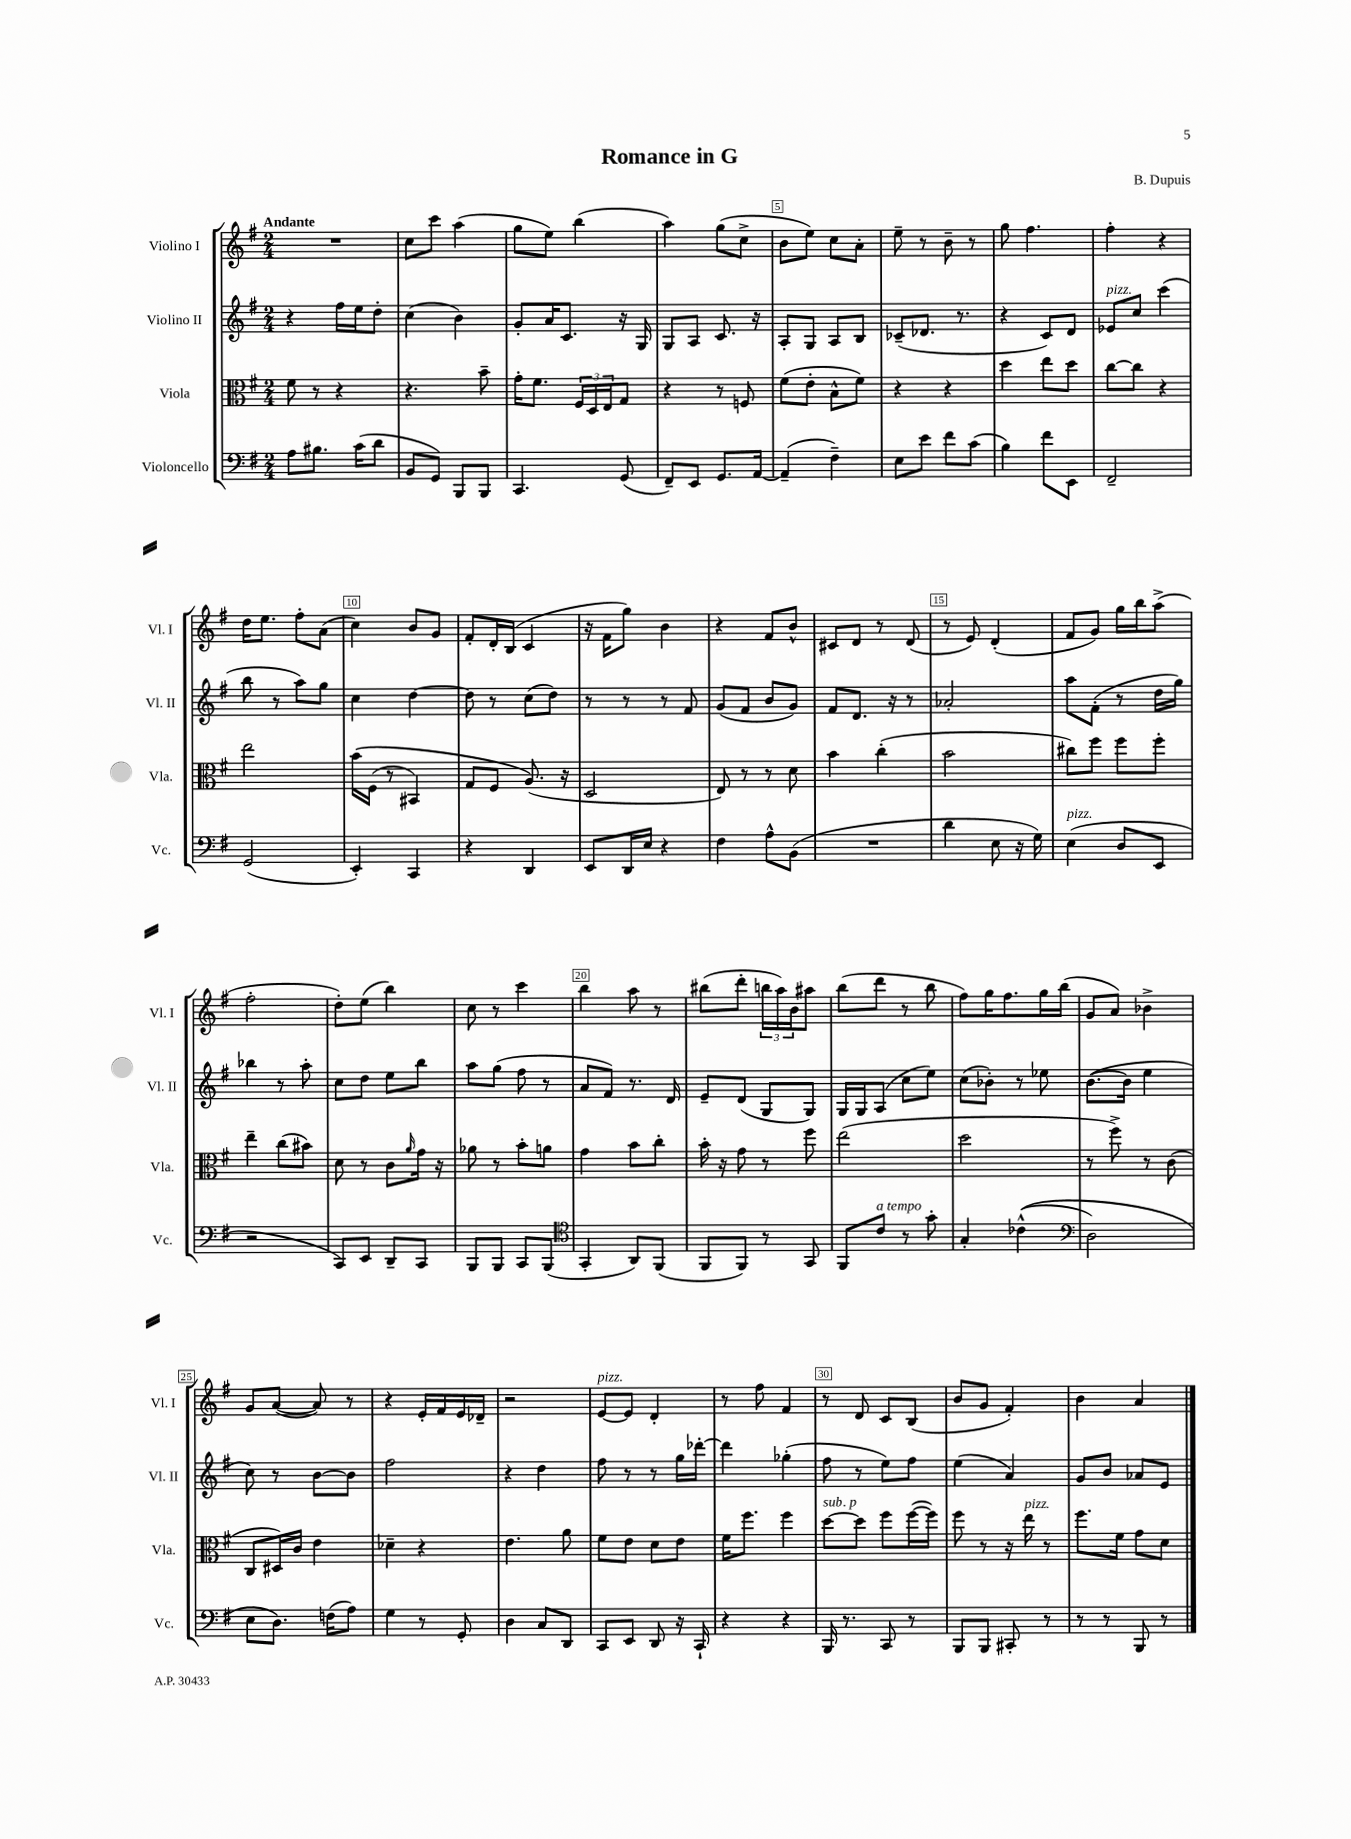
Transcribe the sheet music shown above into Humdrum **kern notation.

**kern	**kern	**kern	**kern
*part4	*part3	*part2	*part1
*staff4	*staff3	*staff2	*staff1
*I"Violoncello	*I"Viola	*I"Violino II	*I"Violino I
*I'Vc.	*I'Vla.	*I'Vl. II	*I'Vl. I
*clefF4	*clefC3	*clefG2	*clefG2
*k[f#]	*k[f#]	*k[f#]	*k[f#]
*M2/4	*M2/4	*M2/4	*M2/4
=1	=1	=1	=1
!	!	!	!LO:TX:a:B:t=Andante
8A\L	8f#\	4r	2r
8.B#X\J	8r	.	.
.	4r	16ff#\LL	.
(16c\KL	.	16ee\J	.
8d\J	.	8dd'\J	.
=2	=2	=2	=2
8BB/L	4.r	(4cc\	8cc\L
8GG/J)	.	.	8ccc\J
8BBB/L	.	4b\)	(4aa\
8BBB/J	8b~\	.	.
=3	=3	=3	=3
4.CC/	16g'\KL	8g'/L	8gg\L
.	8.f#\J	.	.
.	.	16a/K	8ee\J)
.	.	8.c/J	.
.	24F#/LL	.	(4bb\
.	24D/	.	.
.	24E/J	.	.
(8GG/	8G/J	16r	.
.	.	16G/	.
=4	=4	=4	=4
8FF#~/L)	4r	8G/L	4aa\)
8EE/J	.	8A/J	.
8.GG/L	8r	8.c/	(8gg\L
.	8Fn/	.	8cc^\J
[16AA/Jk	.	16r	.
=5	=5	=5	=5
(4AA~/]	(8f#\L	8A'/L	8b\L
.	8e'\J	8G/J	8ee\J)
4F#~\)	8B^^\L	8A/L	8cc\L
.	8f#\J)	8B/J	8a'\J
=6	=6	=6	=6
8E\L	4r	(8c-X~/L	8ee~\
8e\J	.	8.d-X/J	8r
8f#\L	4r	.	8b~\
.	.	8.r	.
(8c\J	.	.	8r
=7	=7	=7	=7
4B\)	4dd\	4r	8gg\
.	.	.	4.ff#\
8f#\L	8ee\L	8c/L)	.
8EE\J	8dd\J	8d/J	.
=8	=8	=8	=8
!	!	!LO:TX:a:i:t=pizz.	!
2FF#~/	[8cc\L	8e-X/L	4ff#'\
.	8cc\J]	8cc/J	.
.	4r	(4ccc\	4r
!!LO:LB:g=z
=9	=9	=9	=9
(2GG/	2ee\	8bb\	16dd\KL
.	.	.	8.ee\J
.	.	8r	.
.	.	8aa\L)	8ff#'\L
.	.	8gg\J	(8a\J
=10	=10	=10	=10
4EE'/)	(16b\LL	4cc\	4cc\)
.	(16F#\JJ	.	.
.	8r	.	.
4CC/	4BB#X/)	[4dd\	8b/L
.	.	.	8g/J
=11	=11	=11	=11
4r	8G/L	8dd\]	8f#'/L
.	8F#/J	8r	16d'/L
.	.	.	(16B/JJ
4DD/	(8.A/)	(8cc\L	4c/
.	.	8dd\J)	.
.	16r	.	.
=12	=12	=12	=12
8EE/L	2D/	8r	16r
.	.	.	16f#\KL
16DD/L	.	8r	8gg\J)
16E/JJ	.	.	.
4r	.	8r	4b\
.	.	8f#/	.
=13	=13	=13	=13
4F#\	8E/)	(8g/L	4r
.	8r	8f#/J	.
8A^^\L	8r	8b/L	8f#/L
(8BB\J	8d\	8g/J)	8b^^/J
=14	=14	=14	=14
2r	4b\	8f#/L	8c#X/L
.	.	8.d/J	8d/J
.	(4cc'\	.	8r
.	.	16r	.
.	.	8r	(8d/
=15	=15	=15	=15
4d\	2b\	2a-X'/	8r
.	.	.	8e/)
8E\	.	.	(4d'/
16r	.	.	.
16G\)	.	.	.
=16	=16	=16	=16
!LO:TX:a:i:t=pizz.	!	!	!
(4E\	8cc#X\L)	8aa\L	8f#/L
.	8ff#\J	(8f#'\J	8g/J)
8D/L	8ff#\L	8r	16gg\LL
.	.	.	16bb\J
8EE/J	8ff#'\J	16dd\LL	(8aa^\J
.	.	16gg\JJ)	.
!!LO:LB:g=z
=17	=17	=17	=17
2r	4ee~\	4bb-X\	2ff#'\
.	(8cc\L	8r	.
.	8b#X\J)	8aa'\	.
=18	=18	=18	=18
8CC/L)	8d\	8cc\L	8dd'\L)
8EE/J	8r	8dd\J	(8ee\J
8DD~/L	8c\L	8ee\L	4bb\)
.	16qqa/	.	.
8CC/J	16g\Jk	8bb\J	.
.	16r	.	.
=19	=19	=19	=19
8BBB/L	8a-X\	8aa\L	8cc\
8BBB/J	8r	(8gg\J	8r
8CC/L	8b'\L	8ff#\	4ccc\
(8BBB/J	8an\J	8r	.
=20	=20	=20	=20
*clefC4	*	*	*
4GG'/	4g\	8a/L	4bb\
.	.	8f#/J)	.
8AA/L)	8b\L	8.r	8aa\
(8FF#/J	8cc'\J	.	8r
.	.	16d/	.
=21	=21	=21	=21
8FF#/L	16b'\	8e~/L	(8bb#X\L
.	16r	.	.
8FF#/J)	8g\	(8d/J	8ddd'\J
8r	8r	8G/L	24bbn\LL
.	.	.	24aa\)
.	.	.	24b\J
8GG/	8ff#\	8G/J)	8aa#X\J
=22	=22	=22	=22
8FF#/L	(2ee\	16G/LL	(8bb\L
.	.	16G/J	.
!LO:TX:a:i:t=a tempo	!	!	!
8c/J	.	(8A/J	8ddd\J
8r	.	8cc\L	8r
8g'\	.	8ee\J)	8bb\
=23	=23	=23	=23
4G'/	2dd\	(8cc\L	8ff#\L)
.	.	8b-X'\J)	16gg\K
.	.	.	8.ff#\
((4c-X^^\	.	8r	.
.	.	8ee-X\	16gg\L
.	.	.	(16bb\JJ
=24	=24	=24	=24
*clefF4	*	*	*
2D\)	8r	([8.b\L	8g/L
.	8ff#^\)	.	8a/J)
.	.	16b\Jk]	.
.	8r	4ee\	4b-X^\
.	(8c\	.	.
!!LO:LB:g=z
=25	=25	=25	=25
8E\L	8C/L	8cc\)	8g/L
8.D\J)	16D#X/L)	8r	([8a/J
.	16c/JJ	.	.
.	4e\	[8b\L	8a/])
(16Fn\KL	.	.	.
8A\J)	.	8b\J]	8r
=26	=26	=26	=26
4G\	4d-X~\	2ff#\	4r
8r	4r	.	16e'/LL
.	.	.	16f#/
8GG'/	.	.	16e/
.	.	.	16d-X~/JJ
=27	=27	=27	=27
4D\	4.e\	4r	2r
8C/L	.	4dd\	.
8DD/J	8a\	.	.
=28	=28	=28	=28
!	!	!	!LO:TX:a:i:t=pizz.
8CC/L	8f#\L	8ff#\	[8e/L
8EE/J	8e\J	8r	8e/J]
8DD/	8d\L	8r	4d'/
16r	8e\J	16gg\LL	.
16CC`/	.	[16ddd-X'\JJ	.
=29	=29	=29	=29
4r	16f#\KL	4ddd-\]	8r
.	8.ff#\J	.	.
.	.	.	8ff#\
4r	4ff#\	(4gg-X'\	4f#/
=30	=30	=30	=30
!	!LO:TX:a:i:t=sub. p	!	!
16BBB/	[8dd\L	8ff#\	8r
8.r	.	.	.
.	8dd\J]	8r	8d/
8CC/	8ff#\L	8ee\L)	8c/L
8r	([16ff#\L	8ff#\J	(8B/J
.	16ff#\JJ])	.	.
=31	=31	=31	=31
8BBB/L	8ff#\	(4ee\	8b/L
8BBB/J	8r	.	8g/J
8CC#X'/	16r	4a/)	4f#'/)
!	!LO:TX:a:i:t=pizz.	!	!
.	16ee\	.	.
8r	8r	.	.
=32	=32	=32	=32
8r	8.ff#\L	8g/L	4b\
8r	.	8b/J	.
.	16f#\Jk	.	.
8BBB/	8g\L	8a-X/L	4a/
8r	8d\J	8e/J	.
==	==	==	==
*-	*-	*-	*-
